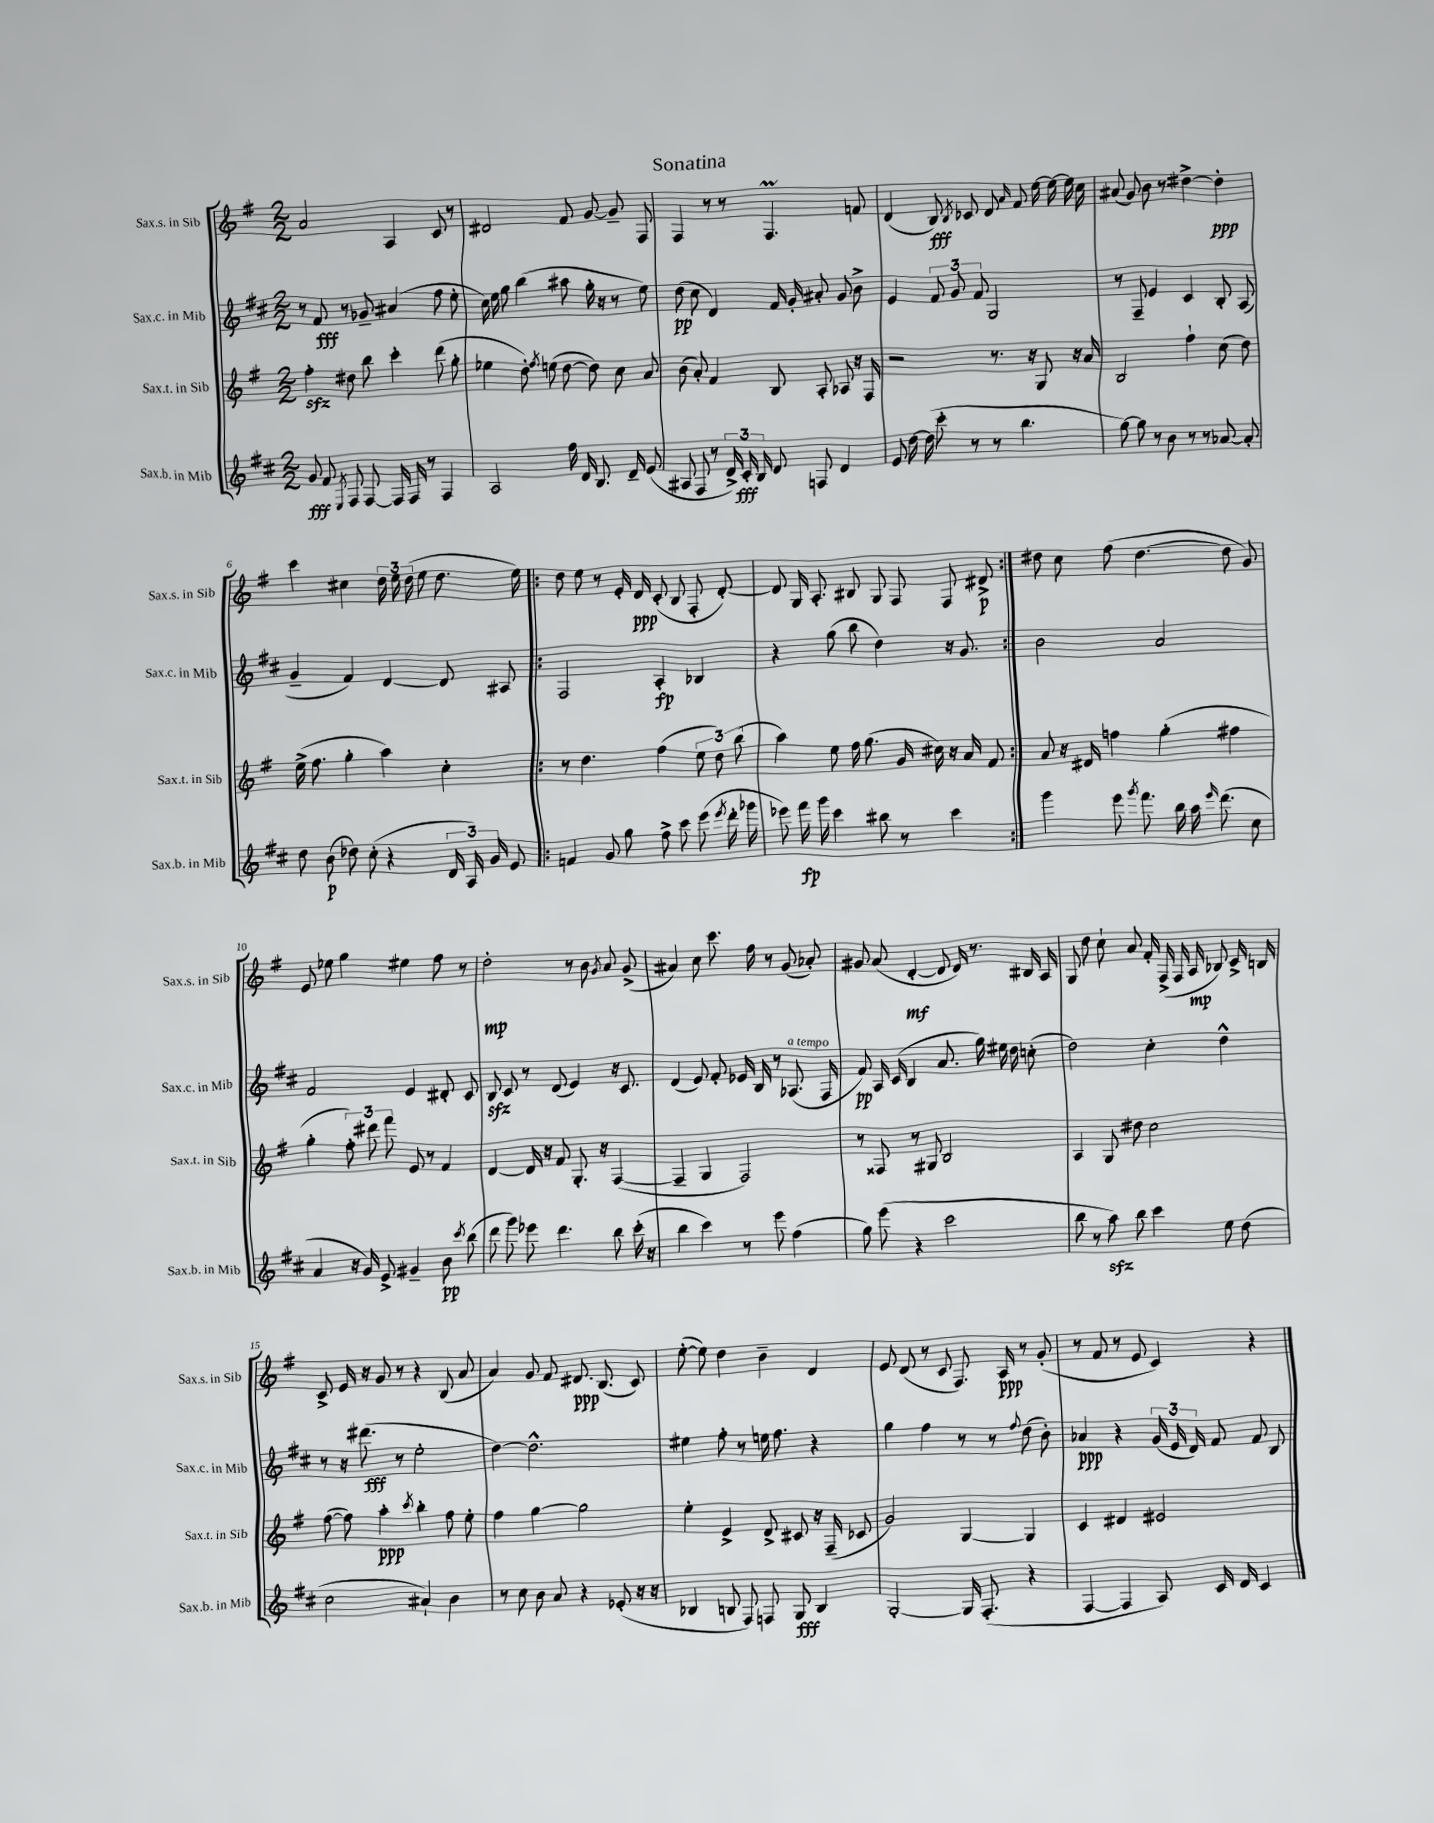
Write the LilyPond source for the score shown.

\header { title = "Sonatina" }
<<
\new StaffGroup <<
\new Staff = "s0" \with { instrumentName = "Sax.s. in Sib" shortInstrumentName = "Sax.s. in Sib" } {
    \clef treble \key g \major \numericTimeSignature \time 2/2
    \autoBeamOff a'2 a4 c'8 r8 |
    dis'2 fis'8 g'8~ g'8-- fis8 |
    fis4 r8 r8 fis4.\prall f'8 |
    d'4( b8\fff) \acciaccatura { b8 } ces'8 d'8 \grace { a'16 } fis'8 e''16~ e''16~ e''16 c''16 |
    ais'8( g'8) b'8 r8 dis''4~-> dis''4-.\ppp |
    c'''4 cis''4 \tuplet 3/2 { d''16 e''16 d''16( } e''8 d''8. e''16) |
    \repeat volta 2 { d''8 e''8 r8 e'16-. d'16\ppp c'8-.( b8 fis8-. d'8~-.) |
    d'8 g16 a8.-. bis8 g8 fis8 fis8 dis'8->\p | }
    dis''8 c''8 fis''8( dis''4.~ dis''8 g'8) |
    e'8 ees''8 g''4 eis''4 fis''8 r8 |
    d''2-.\mp r8 b'8 \acciaccatura { g'8 } a'8 g'8->( |
    ais'4) c''8 c'''8. fis''16 r8 g'8( aes'8-.) |
    gis'8 a'8( d'4~-.\mf d'8 d'16) r8. bis16 a16 |
    g8 d''8 c''8-! a'8 fis'16-. fis16->( fis16 a16\mp bes8) c'16-> b16 |
    c'8-> e'16 r16 g'8 r8 r4 b8( a'8 |
    a'4) g'8 fis'8 dis'8.\ppp b8.( c'8) |
    e''8~-.( e''8) d''4 b'4-- d'4 |
    e'8 d'8( r8 c'8 fis8.) a16\ppp r8 g'8-.( |
    r8 fis'8 r8 e'8 c'4) r4 \bar "|." |
}
\new Staff = "s1" \with { instrumentName = "Sax.c. in Mib" shortInstrumentName = "Sax.c. in Mib" } {
    \clef treble \key d \major \numericTimeSignature \time 2/2
    \autoBeamOff r8 fis'8\fff r8 ges'8-- ais'4( fis''8 e''8-. |
    cis''16) e''16 g''8 b''4( ais''8 g''16-. r16 r8 e''8) |
    d''8\pp( cis''8 d'4) fis'16 g'16-. ais'8-. g'8 b'8-> |
    e'4 \tuplet 3/2 { fis'8 g'8 fis'8 } g2 |
    r8 fis8-- e'4 cis'4 b8-. a8( |
    g'4-- fis'4) d'4~ d'8 ais8 |
    \repeat volta 2 { fis2 a4-.\fp bes4 |
    r4 g''8( b''8 d''4) r16 g'8. | }
    b'2 a'2 |
    fis'2 e'4 dis'8-. cis'8 |
    b8\sfz cis'8 r8 d'8( e'4) r16 cis'8. |
    d'4( e'8) fis'8-. ees'16 b16 r8 aes8.^\markup { \italic "a tempo" }( fis16 |
    fis'8\pp) a16 cis'16( b4 a'8. g''16) eis''16 d''16 c''8-.( |
    d''2) cis''4-. d''4-^ |
    r8 r16 dis'''8.\fff( r8 e''2-. |
    d''4~) d''2.-^ |
    eis''4 fis''8-. r8 e''16 fis''8. r4 |
    g''4 fis''4 r8 r8 \appoggiatura { fis''8 } d''8( b'8-.) |
    aes'4\ppp r4 \tuplet 3/2 { g'16( e'16 d'16) } fis'8 fis'8 b8 \bar "|." |
}
\new Staff = "s2" \with { instrumentName = "Sax.t. in Sib" shortInstrumentName = "Sax.t. in Sib" } {
    \clef treble \key g \major \numericTimeSignature \time 2/2
    \autoBeamOff fis''4-.\sfz dis''8 b''8 c'''4-. d'''8( g''8-. |
    ees''4 d''8-.) \acciaccatura { fis''8 } e''8( d''8~ d''8) c''8 a'8 |
    b'8( a'8-.) fis'4 b8 a8-. aes8 r16 fis16 |
    r2 r8. r16 g8 r16 a'16 |
    b2 fis''4-! c''8( d''8) |
    e''16->( fis''8. g''4-. a''4) c''4-. |
    \repeat volta 2 { r8 d''4. fis''4( \tuplet 3/2 { e''8 d''8) b''8( } |
    a''4) e''8 fis''16 g''8.( g'16 cis''16) r16 a'16 fis'8 | }
    a'8 r16 dis'16 f''4 g''4-.( fis''4 |
    g''4-. \tuplet 3/2 { fis''8-.) dis'''8 fis'''8 } e'8 r8 fis'4 |
    d'4~ d'16 r16 fis'8 g8.-. r16 fis4~( |
    fis4-- g4 fis2) |
    r8 fisis8 r8 gis8 b2 |
    a4 g8 dis''8 c''2 |
    fis''8~( fis''8) a''4-.\ppp \acciaccatura { c'''8 } b''4-. fis''8 e''8-. |
    fis''4 g''4~ g''2 |
    e''4-. e'4-> d'8-> cis'8 r16 fis16--( ces'8 |
    g'2) g4~ g4 |
    c'4 dis'4 eis'2 \bar "|." |
}
\new Staff = "s3" \with { instrumentName = "Sax.b. in Mib" shortInstrumentName = "Sax.b. in Mib" } {
    \clef treble \key d \major \numericTimeSignature \time 2/2
    \autoBeamOff g'8\fff fis'8 \acciaccatura { e8 } fis8 fis8~ fis16 fis16 r8 fis4 |
    a2 fis''16 d'16 b8. d'16-- e'8( |
    ais8 fis8 r8 \tuplet 3/2 { d'16->) cis'16-.\fff b16 } d'8 f8 d'4 |
    e'8 d''16~ d''16( cis'''8-. r8 r8 b''4. |
    g''8~) g''8 r8 b'8 r8 r8 aes'8~ aes'8-. |
    d''8 b'8\p( des''8) cis''8-.( r4 \tuplet 3/2 { d'16 a16) g'16 } e'8 |
    \repeat volta 2 { f'4 g'8 g''8 fis''8-> cis'''8 e'''8( \acciaccatura { e'''8 } d'''16-. ges'''16 |
    ees'''8) fis'''16\fp g'''16 cis'''4 bis''8 r8 cis'''4 | }
    g'''4 e'''8 \acciaccatura { g'''8 } fis'''8. b''16 a''16 \grace { e'''16 } d'''8.( cis''8 |
    a'4 r16 g'16) e'8-> gis'4-- b'8\pp \acciaccatura { cis'''8 } b''8( |
    d'''8 g'''8) ees'''8 d'''4. b''8 cis'''16-.( r16 |
    b''4 cis'''4) r8 e'''8 fis''4( |
    g''8) e'''8( r4 cis'''2 |
    b''8 r8 a''8\sfz) b''8 cis'''4 e''8 d''8( |
    cis''2 ais'4-!) b'4 |
    r8 cis''8 b'8 a'8 r4 ees'8-.( r16 r16 |
    bes4 b8 fis8) f8 g8\fff b4 |
    g2~-. g16 fis8.-.( r4 |
    fis4~ fis4 a8) cis'16 d'16 cis'4 \bar "|." |
}
>>
>>
